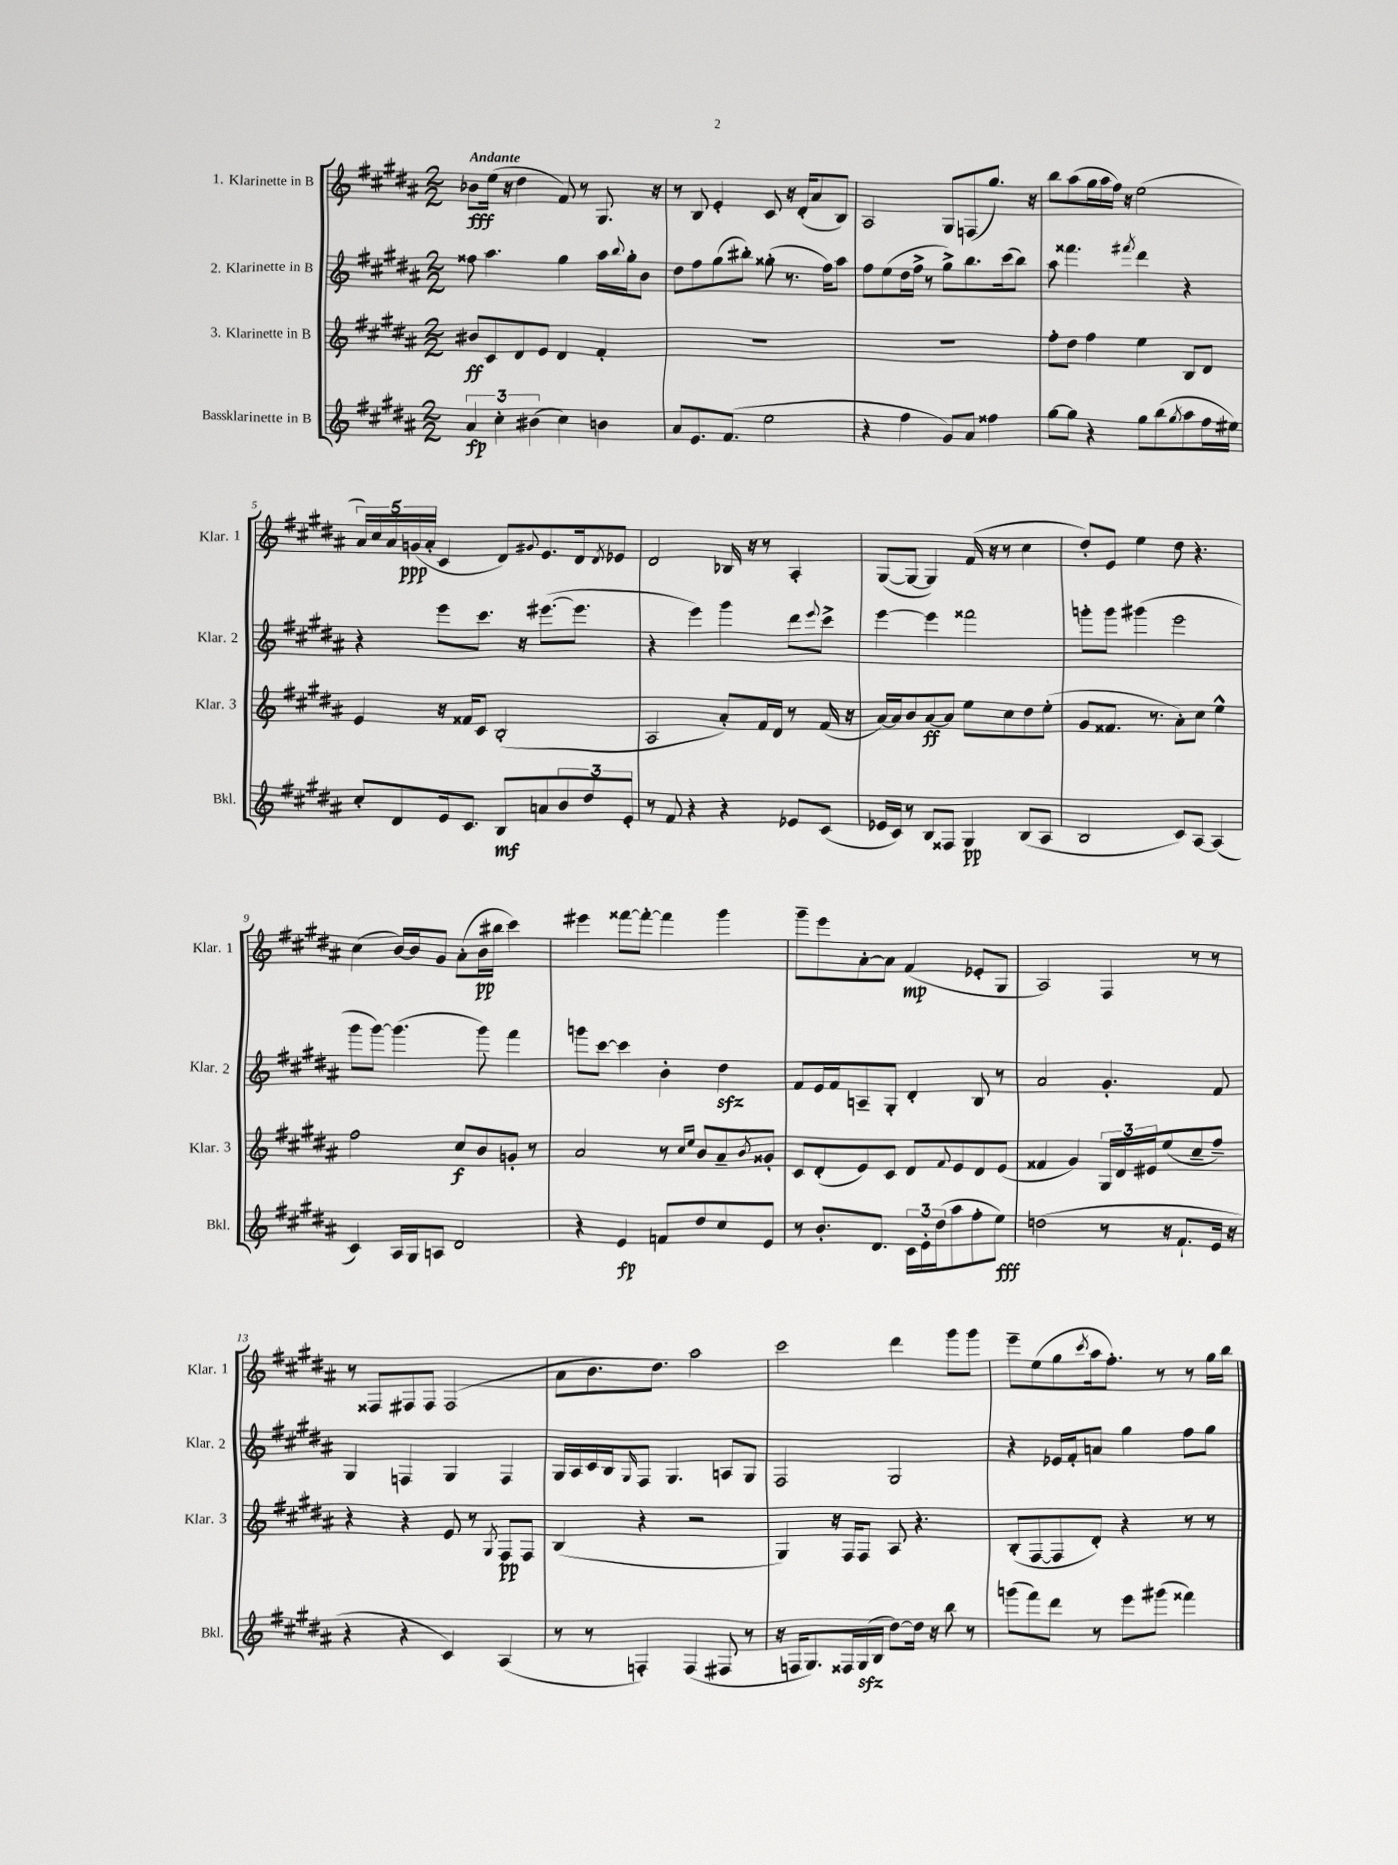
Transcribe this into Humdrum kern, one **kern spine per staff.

**kern	**kern	**kern	**kern
*staff4	*staff3	*staff2	*staff1
*clefG2	*clefG2	*clefG2	*clefG2
*k[f#c#g#d#a#]	*k[f#c#g#d#a#]	*k[f#c#g#d#a#]	*k[f#c#g#d#a#]
*M2/2	*M2/2	*M2/2	*M2/2
6a#/	8b#/L	8ff##\	8b-\L
.	8c#/	4.aa#\	(16ee\Jk
6cc#'\	.	.	.
.	.	.	16r
.	8d#/	.	4dd#\
(6b#\	.	.	.
.	8e/J	.	.
4cc#\)	4d#/	4gg#\	8f#/)
.	.	.	8r
4b\	4f#'/	16aa#\LL	8.G#/
.	.	8qqbb/	.
.	.	16gg#'\J	.
.	.	8b\J	.
.	.	.	16r
=	=	=	=
8a#/L	1r	8dd#\L	8r
8.e/	.	8ff#\	8B/
.	.	(8gg#\	4e'/
(8.f#/J	.	.	.
.	.	8bb#'\J)	.
2ee\	.	(8gg##'\	8c#/
.	.	8.r	16r
.	.	.	(16d#'/LK
.	.	.	8a#/
.	.	16ff#\LK)	.
.	.	8aa#\J	8B/J)
=	=	=	=
4r	1r	8ff#\L	2A#/
.	.	(8ee\	.
4ff#\	.	16dd#\L	.
.	.	16ff#^\JJ	.
.	.	8r	.
8g#/L)	.	8gg#^\L)	8G#/L
8a#/J	.	8.bb\	(8F/
4ff##\	.	.	8.gg#/J)
.	.	(16ccc#\k	.
.	.	8bb\J)	.
.	.	.	16r
=	=	=	=
[8gg#\L	8ff#'\L	8aa#\	8bb\L
8gg#\]J	8dd#\J	4.fff##\	(8aa#\
4r	4ff#\	.	16gg#\L
.	.	.	16aa#\
.	.	.	16ff#\JJ)
.	.	.	16r
.	.	8qfff#/	.
8gg#\L	4ee\	4ddd#\	(2ee\
(8bb\	.	.	.
8qgg#/	.	.	.
8aa#\	8B/L	4r	.
16ff#\L	8d#/J	.	.
16ee#\JJ)	.	.	.
=	=	=	=
8cc#'/L	4e/	4r	20a#/LL)
.	.	.	20cc#/
.	.	.	20a#/
8d#/	.	.	.
.	.	.	(20g/
.	.	.	20a#'/JJ
16e/k	16r	8eee\L	4c#/
8.c#/J	16f##/LK	.	.
.	8c#/J	8.ccc#\J	.
8B/L	(2B'/	.	8d#/L)
.	.	16r	.
.	.	.	8qqg#/
8a/	.	([8.eee#\L	8.e/
12b/	.	.	.
.	.	8.eee#\]J	16d#/k
12dd#/	.	.	.
.	.	.	8qd#/
.	.	.	8e-/J
12e'/J	.	.	.
=	=	=	=
8r	2A#/	4r	2d#/
8f#/	.	.	.
4r	.	4eee\)	.
4r	8a#'/L)	4ggg#\	16B-/
.	.	.	16r
.	16f#/L	.	8r
.	16d#/JJ	.	.
8e-/L	8r	8ddd#\L	4A#'/
.	.	8qqeee/	.
(8c#/J	(16f#/	8ccc#^\J	.
.	16r	.	.
=	=	=	=
16e-/LL	[16a#/LL)	[4eee\	([8G#/L
16c#/JJ)	16a#/]J	.	.
8r	8b/	.	8G#/_J
8B/L	[8a#/	4eee\]	4G#/])
8F##/J	8a#/]J	.	.
4G#/	8ee\L	2fff##\	(16f#/
.	.	.	16r
.	8cc#\	.	8r
(8B/L	8dd#\	.	4cc#\
8A#/J	(8ee'\J	.	.
=	=	=	=
2B/	8g#/L	8ggg'\L	8dd#'/L)
.	8.f##/J	8ggg\J	8e/J
.	.	(4ggg#\	4ee\
.	8.r	.	.
8c#/L)	8a#'\L)	2eee\	8dd#\
[8A#/J	8cc#\J	.	4.r
(4A#/]	4ee^^\	.	.
=	=	=	=
4c#/)	2ff#\	8ggg#\L	(4cc#\
.	.	[8ggg#\J)	.
16A#/LL	.	(4.ggg#\]	[16b/LL)
16G#/J	.	.	16b/]J
8A/J	.	.	8g#/J
2d#/	8cc#/L	.	(8a#'\L
.	8b/	8ggg#\)	16b\L
.	.	.	16bb#\JJ
.	8g'/J	4fff#\	4ccc#\)
.	8r	.	.
=	=	=	=
4r	2a#/	8ggg\L	4eee#\
.	.	[8ccc#\J	.
4e/	.	4ccc#\]	[8fff##\L
.	.	.	8fff##'\_J
8f/L	8r	4b'\	4fff##\]
.	16qqcc#/LL	.	.
.	16qqee/JJ	.	.
8dd#/	8b/L	.	.
8cc#/	8a#~/	4dd#\	4ggg#\
.	8qb/	.	.
8e/J	8g##'/J	.	.
=	=	=	=
8r	8c#/L	8f#/L	8ggg#~\L
8.b'/L	(8d#'/	16e/L	8eee\
.	.	16f#/J	.
.	8e/)	8A~/	[8a#'\
8.d#/J	.	.	.
.	8c#/J	8G#'/J	8a#\]J
24c#\LL	8d#/L	4d#'/	(4f#/
24e'\	.	.	.
(24dd#\J	.	.	.
.	8qqf#/	.	.
8aa#\	8e/	.	.
8ff#'\	8d#/	8B/	8e-'/L
8ee\J)	(8e/J	8r	8G#/J
=	=	=	=
(2dd\	4f##/	2a#/	2A#/)
.	4g#/)	.	.
8r	24G#/LL	4.g#'/	4F#/
.	24d#/	.	.
.	24e#/J	.	.
16r	(8ee/	.	.
8.f#`/L	.	.	.
.	8cc#~/	.	8r
16e/Jk	8ff#~/J)	8f#/	8r
16r	.	.	.
=	=	=	=
4r	4r	4G#/	8r
.	.	.	8F##/L
4r	4r	4F/	8F#/
.	.	.	8F#/J
4c#/)	8e/	4G#/	(2F#/
.	8r	.	.
.	8qG#/	.	.
(4A#/	8F#/L	4F/	.
.	8F#/J	.	.
=	=	=	=
8r	(4B/	16G#/LL	8a#\L
.	.	16A#/	.
8r	.	16c#/	8.b\
.	.	16B/J	.
.	.	16qqG#/	.
4F'/)	4r	8F#/J	.
.	.	.	8.dd#\J)
.	.	4.G#/	.
(4F/	2r	.	2aa#\
8F#/	.	8A/L	.
8r	.	8G#/J	.
=	=	=	=
16r	4G#/)	2F#/	2ccc#\
16F/LK	.	.	.
8.G#/)	.	.	.
.	16r	.	.
16F##/L	16F#/LK	.	.
(16G#/	8F#/J	.	.
16B/JJ	.	.	.
[8dd#\L)	8A#/	2G#/	4ddd#\
16dd#\]Jk	4.r	.	.
16r	.	.	.
8bb\	.	.	8ggg#\L
8r	.	.	8ggg#\J
=	=	=	=
(8ggg\L	(8B'/L	4r	8eee~\L
8fff#\)	[8F#/	.	(8ee\
8ddd#\J	8F#/]	16e-/LL	8gg#\
.	.	16f#'/J	.
.	.	.	8qccc#/
8r	8d#'/J)	8a/J	16aa#\k
.	.	.	8.ff#'\J)
8eee\L	4r	4gg#\	.
(8ggg#\J	.	.	8r
4fff##\)	8r	8ff#\L	8r
.	8r	8gg#\J	16gg#\LL
.	.	.	16bb\JJ
==	==	==	==
*-	*-	*-	*-
